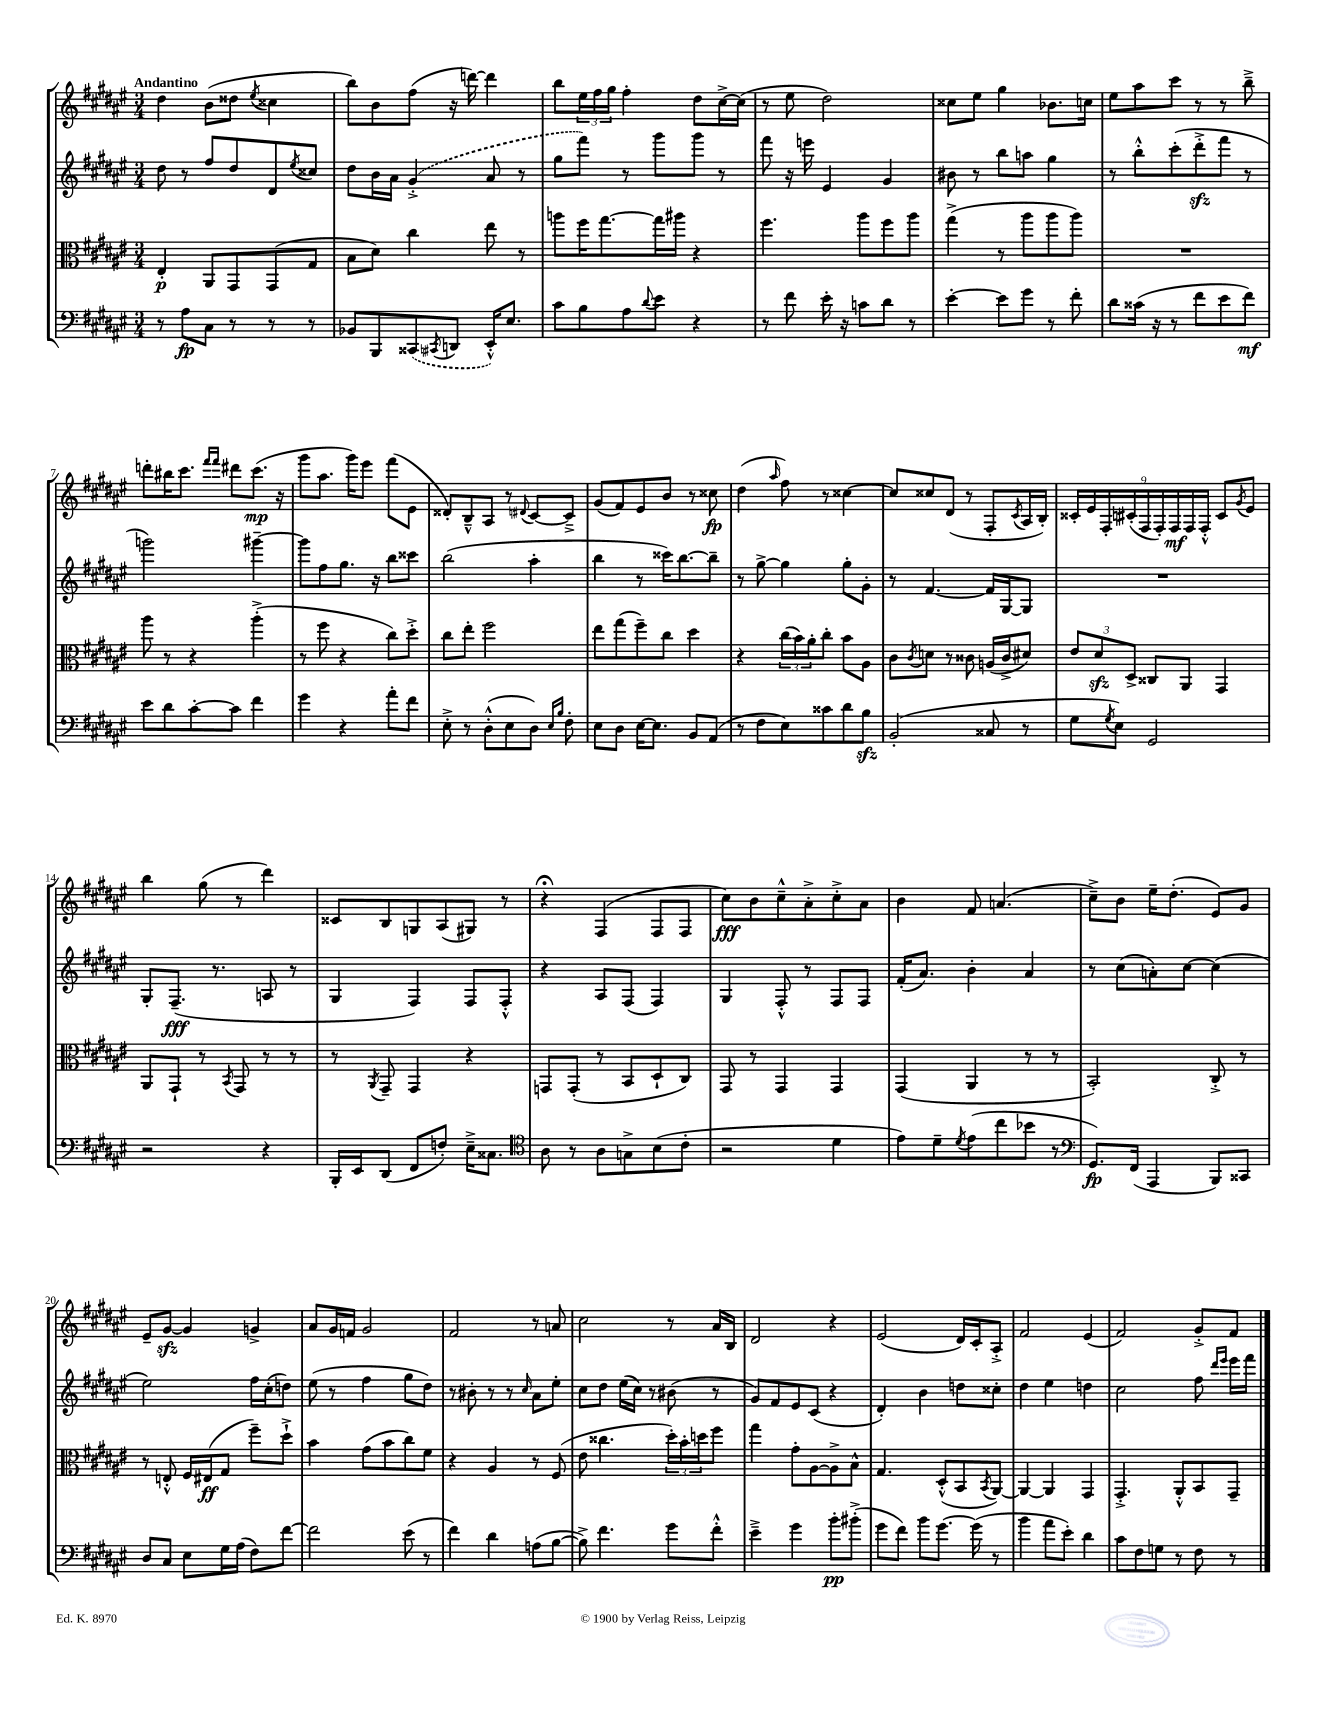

**kern	**kern	**kern	**kern
*staff4	*staff3	*staff2	*staff1
*clefF4	*clefC3	*clefG2	*clefG2
*k[f#c#g#d#a#e#]	*k[f#c#g#d#a#e#]	*k[f#c#g#d#a#e#]	*k[f#c#g#d#a#e#]
*M3/4	*M3/4	*M3/4	*M3/4
8r	4E#'	8dd#	4dd#
8A#	.	8r	.
8C#	8AA#	8ff#	(8b
8r	8GG#	8dd#	8dd##
.	.	.	8qee#
8r	(8GG#	8d#	4cc##
.	.	8qee#	.
8r	8G#	8cc##	.
=	=	=	=
8BB-	8B	8dd#	8bb)
8BBB	8d#)	16b	8b
.	.	16a#	.
(8CC##	4cc#	(4g#'^	(8ff#
8qCC#	.	.	.
8DD	.	.	16r
.	.	.	[16ddd)
16EE#'^^)	8ee#	8a#	4ddd]
8.E#	.	.	.
.	8r	8r	.
=	=	=	=
8c#	8aa	8gg#	8bb
8B	16ff#	8fff#)	24ee#
.	.	.	24ff#
.	[8.gg#	.	.
.	.	.	24gg#
8A#	.	8r	4ff#'
8qqd#	.	.	.
8e#	16gg#]	8ggg#	.
.	16aa#	.	.
4r	4r	8ggg#	8dd#
.	.	8r	[16cc#^
.	.	.	(16cc#]
=	=	=	=
8r	4.ff#	8fff#	8r
8f#	.	16r	8ee#
.	.	16eee	.
16e#'	.	4e#	2dd#)
16r	.	.	.
8c	8aa#	.	.
8d#	8ff#	4g#	.
8r	8aa#	.	.
=	=	=	=
[4e#'	(4gg#^	8b#	8cc##
.	.	8r	8ee#
8e#]	8r	8bb	4gg#
8g#	8aa#	8aa	.
8r	8aa#	4gg#	8.b-
8f#'	8aa#)	.	.
.	.	.	16cc
=	=	=	=
8d#	2.r	8r	8ee#
(16c##	.	8bb'^^	8aa#
16r	.	.	.
8r	.	(8ccc#'	8ccc#
8f#	.	8ddd#'^	8r
8e#	.	8fff#	8r
8f#)	.	8r	8bb~^
=	=	=	=
8e#	8aa#	2ggg)	8ddd'
8d#	8r	.	16bb#
.	.	.	8.ccc#
[8c#'	4r	.	.
.	.	.	16qqfff#
.	.	.	16qqfff#
8c#]	.	.	8ddd#
4f#	(4aa#'^	[4ggg#~	(8.ccc#
.	.	.	16r
=	=	=	=
4g#	8r	8ggg#]	8ggg#
.	8ff#	8ff#	8.aa#
4r	4r	8.gg#	.
.	.	.	16ggg#)
.	.	.	8eee#
.	.	16r	.
8a#'	8cc#)	8bb	(8fff#
8f#	8dd#'^	8ccc##	8e#
=	=	=	=
8E#'^	8cc#	(2bb	8d##')
8r	8ee#'	.	8B~^^
(8D#'^^	2ff#	.	8A#
8E#	.	.	8r
.	.	.	8qqd#
8D#)	.	4aa#'	[8c#
16qqE#	.	.	.
16qqB	.	.	.
8F#'	.	.	8c#~^]
=	=	=	=
8E#	8ee#	4bb	(8g#
8D#	(8gg#	.	8f#)
[16E#	8ff#~)	8r	8e#
8.E#]	.	.	.
.	8cc#	16ccc##)	8b
.	.	[8.bb	.
8BB	4dd#	.	8r
(8AA#	.	8bb~]	8cc##
=	=	=	=
8r	4r	8r	(4dd#
8F#	.	[8gg#^	.
.	.	.	16qqaa#
8E#)	(24cc#	4gg#]	8ff#)
.	24b)	.	.
.	24a#'	.	.
8c##	8cc#'	.	8r
8d#	8b	8gg#'	[4cc##
8B	8A#	8g#'	.
=	=	=	=
(2BB'	8c#	8r	8cc##]
.	8qc#	.	.
.	8d	[4.f#	8cc##
.	8r	.	(8d#
.	8c##	.	8r
8C##	(16A	16f#]	8F#'
.	16c##^	[16G#	.
.	.	.	8qc#
8r	8d#)	8G#]	16A#
.	.	.	16B')
=	=	=	=
8G#	12e#	2.r	18c##'
.	.	.	18e#
.	12d#	.	.
.	.	.	18F#'
8qG#	.	.	.
8E#)	.	.	.
.	12D#^	.	(18c#'
.	.	.	18F#
2GG#	8C##	.	.
.	.	.	18F#')
.	.	.	18F#
.	8AA#	.	.
.	.	.	18F#
.	.	.	18F#'^^
.	4GG#	.	8c#
.	.	.	8qg#
.	.	.	8e#
=	=	=	=
2r	8AA#	8G#'	4bb
.	8GG#`	(8.F#~	.
.	8r	.	(8gg#
.	.	8.r	.
.	8qBB	.	.
.	8GG#	.	8r
4r	8r	8A	4ddd#)
.	8r	8r	.
=	=	=	=
16BBB'	8r	4G#	8c##
16EE#	.	.	.
.	8qAA#	.	.
(8DD#	8GG#~	.	8B
8FF#	4GG#	4F#)	8G
8F')	.	.	(8A#
16E#~^	4r	8F#	8G#)
8.C##	.	.	.
.	.	8F#'^^	8r
=	=	=	=
*clefC4	*	*	*
8A#	8GG	4r	4r;
8r	(8GG'	.	.
8A#	8r	8A#	(4F#
8G^	8BB	(8F#	.
(8B	8D#`	4F#)	8F#
8c#'	8C#)	.	8F#
=	=	=	=
2r	8GG#	4G#	8cc#)
.	8r	.	8b
.	4GG#	8F#'^^	8cc#~^^
.	.	8r	8a#'^
4d#	4GG#	8F#	8cc#'^
.	.	8F#	8a#
=	=	=	=
8e#)	(4GG#	(16f#'	4b
.	.	8.a#)	.
8d#~	.	.	.
8qd#	.	.	.
(8e#	4AA#	4b'	8f#
8cc#	.	.	(4.a
8b-	8r	4a#	.
8r	8r	.	.
=	=	=	=
*clefF4	*	*	*
8.GG#)	2BB')	8r	8cc#~^)
.	.	(8cc#	8b
(16FF#	.	.	.
4AAA#	.	8a')	16ee#~
.	.	.	(8.dd#'
.	.	[8cc#	.
8BBB)	8C#'^	(4cc#]	8e#)
8CC##	8r	.	8g#
=	=	=	=
8D#	8r	2ee#)	8e#~
8C#	8E'^^	.	[8g#
8E#	16F#	.	4g#]
.	(16E#	.	.
16G#	8G#	.	.
(16A#	.	.	.
8F#)	8ff#~)	16ff#	4g^
.	.	(16cc#'	.
[8f#	8dd#`^	8dd)	.
=	=	=	=
2f#]	4b	(8ee#	8a#
.	.	8r	16g#
.	.	.	16f
.	(8g#	4ff#	2g#
.	8b	.	.
(8e#	8cc#)	8gg#	.
8r	8f#	8dd#)	.
=	=	=	=
4f#)	4r	8r	2f#
.	.	8b#'	.
4d#	4A#	8r	.
.	.	8r	.
.	.	16qqcc#	.
(8A	8r	8a#	8r
[8B	(8F#	8ee#'	8a
=	=	=	=
8B^])	8e#	8cc#	2cc#
4.f#	4.cc##	8dd#	.
.	.	(16ee#	.
.	.	16cc#)	.
.	.	8r	.
8g#	24dd#')	(8b#	8r
.	24b'	.	.
.	24dd	.	.
8f#'^^	8ff#	8r	16a#
.	.	.	16B
=	=	=	=
4e#~^	4gg#	8g#)	2d#
.	.	8f#	.
4g#	8g#'	8e#	.
.	[8A#	(8c#	.
8b'	8A#^]	4r	4r
(8b#'^	8B^^	.	.
=	=	=	=
8g#	4.G#	4d#')	(2e#
8f#)	.	.	.
8b	.	4b	.
[8.g#	(8D#'^^	.	.
.	8BB	8dd	16d#)
(16g#]	.	.	16c#'
.	8qBB	.	.
8r	[8AA#)	8cc##'	8A#'^
=	=	=	=
4b	4AA#_	4dd#	2f#
8a#	4AA#]	4ee#	.
8e#')	.	.	.
4d#	4GG#	4dd	(4e#
=	=	=	=
8c#	4.GG#'^	2cc#	2f#)
8F#	.	.	.
8G	.	.	.
8r	8AA#'^^	.	.
8F#	8BB	8ff#	8g#'^
.	.	16qqddd#	.
.	.	16qqeee#	.
8r	8GG#~	16eee#	8f#
.	.	16fff#	.
==	==	==	==
*-	*-	*-	*-
